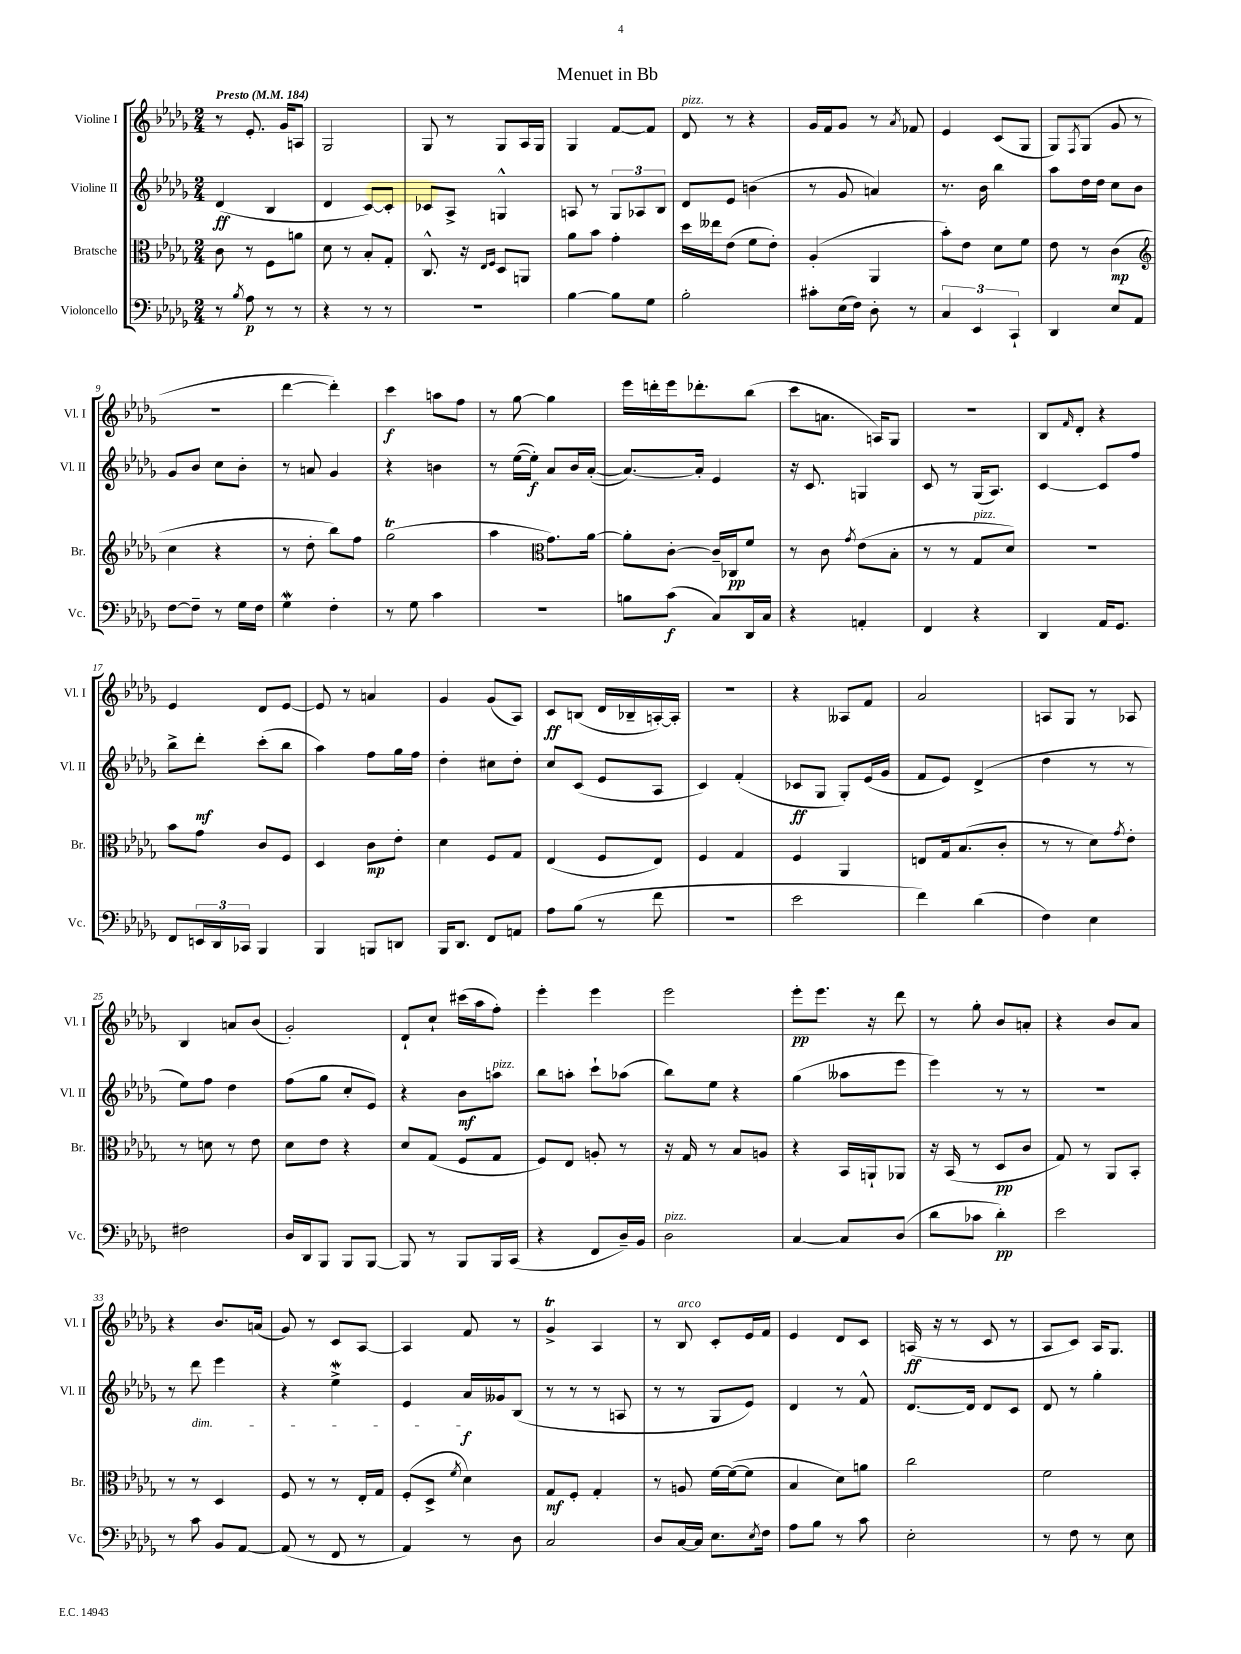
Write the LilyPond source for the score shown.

\header { title = "Menuet in Bb" }
<<
\new StaffGroup <<
\new Staff = "s0" \with { instrumentName = "Violine I" shortInstrumentName = "Vl. I" } {
    \clef treble \key des \major \numericTimeSignature \time 2/4 \tempo "Presto" 4 = 184
    r8 ees'8.-. ges'16 a8 |
    ges2 |
    ges8 r8 ges8 aes16 ges16 |
    ges4 f'8~ f'8 |
    des'8^\markup { \italic "pizz." } r8 r4 |
    ges'16 f'16 ges'8 r8 \acciaccatura { aes'8 } fes'8 |
    ees'4 c'8( ges8 |
    ges8) \acciaccatura { f8 } ges8( ges'8 r8 |
    R2 |
    des'''4~ des'''4-.) |
    c'''4\f a''8 f''8 |
    r8 ges''8~ ges''4 |
    ees'''16 d'''16-. ees'''16 des'''8.-. bes''8( |
    c'''8 a'8. a16) ges8 |
    r2 |
    bes8 \grace { f'16 } des'8-. r4 |
    ees'4 des'8 ees'8~ |
    ees'8 r8 a'4 |
    ges'4 ges'8( aes8) |
    c'8\ff b8( des'16 bes16-- a16~-.) a16-. |
    r2 |
    r4 aeses8 f'8 |
    aes'2 |
    a8 ges8 r8 aes8 |
    bes4 a'8 bes'8( |
    ges'2-.) |
    des'8-! c''8-! cis'''16( aes''16 f''8-.) |
    ees'''4-. ees'''4 |
    ees'''2 |
    ees'''8-.\pp ees'''8. r16 des'''8 |
    r8 ges''8-. bes'8 a'8-. |
    r4 bes'8 aes'8 |
    r4 bes'8. a'16( |
    ges'8) r8 c'8 aes8~ |
    aes4 f'8 r8 |
    ges'4->\trill aes4 |
    r8 bes8^\markup { \italic "arco" } c'8-. ees'16 f'16 |
    ees'4 des'8 c'8 |
    a16\ff( r16 r8 c'8 r8 |
    aes8 c'8) aes16 ges8. \bar "|." |
}
\new Staff = "s1" \with { instrumentName = "Violine II" shortInstrumentName = "Vl. II" } {
    \clef treble \key des \major \numericTimeSignature \time 2/4
    des'4\ff( bes4 |
    des'4 c'8~) c'8-. |
    ces'8 aes8-> g4-^ |
    a8 r8 \tuplet 3/2 { ges8 aes8 bes8 } |
    des'8 ees'8 b'4( |
    r8 ges'8 a'4) |
    r8. bes'16 bes''4 |
    aes''8 des''16 des''16 c''8 bes'8 |
    ges'8 bes'8 c''8 bes'8-. |
    r8 a'8 ges'4 |
    r4 b'4 |
    r8 ees''16~( ees''16-.\f) aes'8 bes'16 aes'16~-.( |
    aes'8.~) aes'16-. ees'4 |
    r16 c'8. g4 |
    c'8 r8 ges16( aes8.) |
    c'4~ c'8 f''8 |
    bes''8-> des'''8-.\mf c'''8-.( bes''8 |
    aes''4) f''8 ges''16 f''16 |
    des''4-. cis''8 des''8-. |
    c''8 c'8( ees'8 aes8 |
    c'4) f'4-.( |
    ces'8\ff ges8 ges8-.) ees'16( ges'16 |
    f'8 ees'8) des'4->( |
    des''4 r8 r8 |
    ees''8) f''8 des''4 |
    f''8( ges''8 c''8-. ees'8) |
    r4 bes'8\mf a''8^\markup { \italic "pizz." } |
    bes''8 a''8-. c'''8-! aes''8( |
    bes''8) ees''8 r4 |
    ges''4( aeses''8 ees'''8 |
    ees'''4) r8 r8 |
    r2 |
    r8 des'''8\dim ees'''4 |
    r4 ees''4->\mordent |
    ees'4 aes'16\f\! geses'16 bes8( |
    r8 r8 r8 a8 |
    r8 r8 ges8 ees'8) |
    des'4 r8 f'8-^ |
    des'8.~ des'16 des'8 c'8 |
    des'8 r8 ges''4-. \bar "|." |
}
\new Staff = "s2" \with { instrumentName = "Bratsche" shortInstrumentName = "Br." } {
    \clef alto \key des \major \numericTimeSignature \time 2/4
    c'8 r8 f8 a'8 |
    des'8 r8 bes8-. ges8-. |
    c8.-^ r16 \grace { ees16 f16 } des8 a,8 |
    aes'8 bes'8 ges'4-. |
    des''16 eeses''16 ees'8( f'8 ees'8-.) |
    aes4-.( aes,4 |
    bes'8-.) ees'8 des'8 f'8 |
    ees'8 r8 c'4\mp( |
    \clef treble c''4 r4 |
    r8 des''8-. bes''8) f''8 |
    ges''2\trill( |
    aes''4 \clef alto ges'8.) aes'16~ |
    aes'8-. c'8~-. c'16-- ces16\pp f'8 |
    r8 c'8 \acciaccatura { ges'8 } ees'8( bes8-. |
    r8 r8 ges8^\markup { \italic "pizz." } des'8) |
    r2 |
    bes'8 ges'8 c'8 f8 |
    des4 c'8\mp ees'8-. |
    des'4 f8 ges8 |
    ees4( f8 ees8) |
    f4 ges4 |
    f4 aes,4 |
    e8 ges16 bes8.( c'8-. |
    r8 r8 des'8) \acciaccatura { ges'8 } ees'8-. |
    r8 d'8 r8 ees'8 |
    des'8 ees'8 r4 |
    des'8 ges8( f8 ges8 |
    f8) ees8 a8-. r8 |
    r16 ges16 r8 bes8 a8 |
    r4 bes,16 a,16-! aes,8 |
    r16 bes,16( r8 des8\pp c'8 |
    ges8) r8 aes,8 bes,8-. |
    r8 r8 des4 |
    f8 r8 r8 ees16-. ges16 |
    f8-.( des8-> \acciaccatura { f'8 } des'4) |
    ges8\mf f8-. ges4-. |
    r8 a8 f'16~ f'16~( f'8 |
    bes4 des'8) a'8 |
    c''2 |
    f'2 \bar "|." |
}
\new Staff = "s3" \with { instrumentName = "Violoncello" shortInstrumentName = "Vc." } {
    \clef bass \key des \major \numericTimeSignature \time 2/4
    r8 \acciaccatura { bes8 } aes8\p r8 r8 |
    r4 r8 r8 |
    R2 |
    bes4~ bes8 ges8 |
    bes2-. |
    cis'8-. ees16( f16) des8-. r8 |
    \tuplet 3/2 { c4 ees,4 c,4-! } |
    des,4 ees8 aes,8 |
    f8~ f8-- r8 ges16 f16 |
    ges4\mordent f4-. |
    r8 ges8 c'4 |
    r2 |
    b8 c'8\f( c8) des,16 c16 |
    r4 a,4-. |
    f,4 r4 |
    des,4 aes,16 ges,8. |
    f,8 \tuplet 3/2 { e,16 des,16 ces,16 } bes,,4 |
    bes,,4 b,,8 d,8 |
    bes,,16 des,8. f,8 a,8 |
    aes8 bes8( r8 f'8 |
    r2 |
    ees'2 |
    f'4) des'4( |
    f4) ees4 |
    fis2 |
    des16 des,16 bes,,8 bes,,8 bes,,8~ |
    bes,,8 r8 bes,,8 bes,,16 c,16( |
    r4 f,8 des16--) bes,16 |
    des2^\markup { \italic "pizz." } |
    c4~ c8 des8( |
    des'8 ces'8 des'4-.\pp) |
    ees'2 |
    r8 c'8 bes,8 aes,8~ |
    aes,8( r8 f,8 r8 |
    aes,4) r8 des8 |
    c2 |
    des8 c16~ c16 ees8. \acciaccatura { ees8 } f16 |
    aes8 bes8 r8 c'8 |
    ees2-. |
    r8 f8 r8 ees8 \bar "|." |
}
>>
>>
